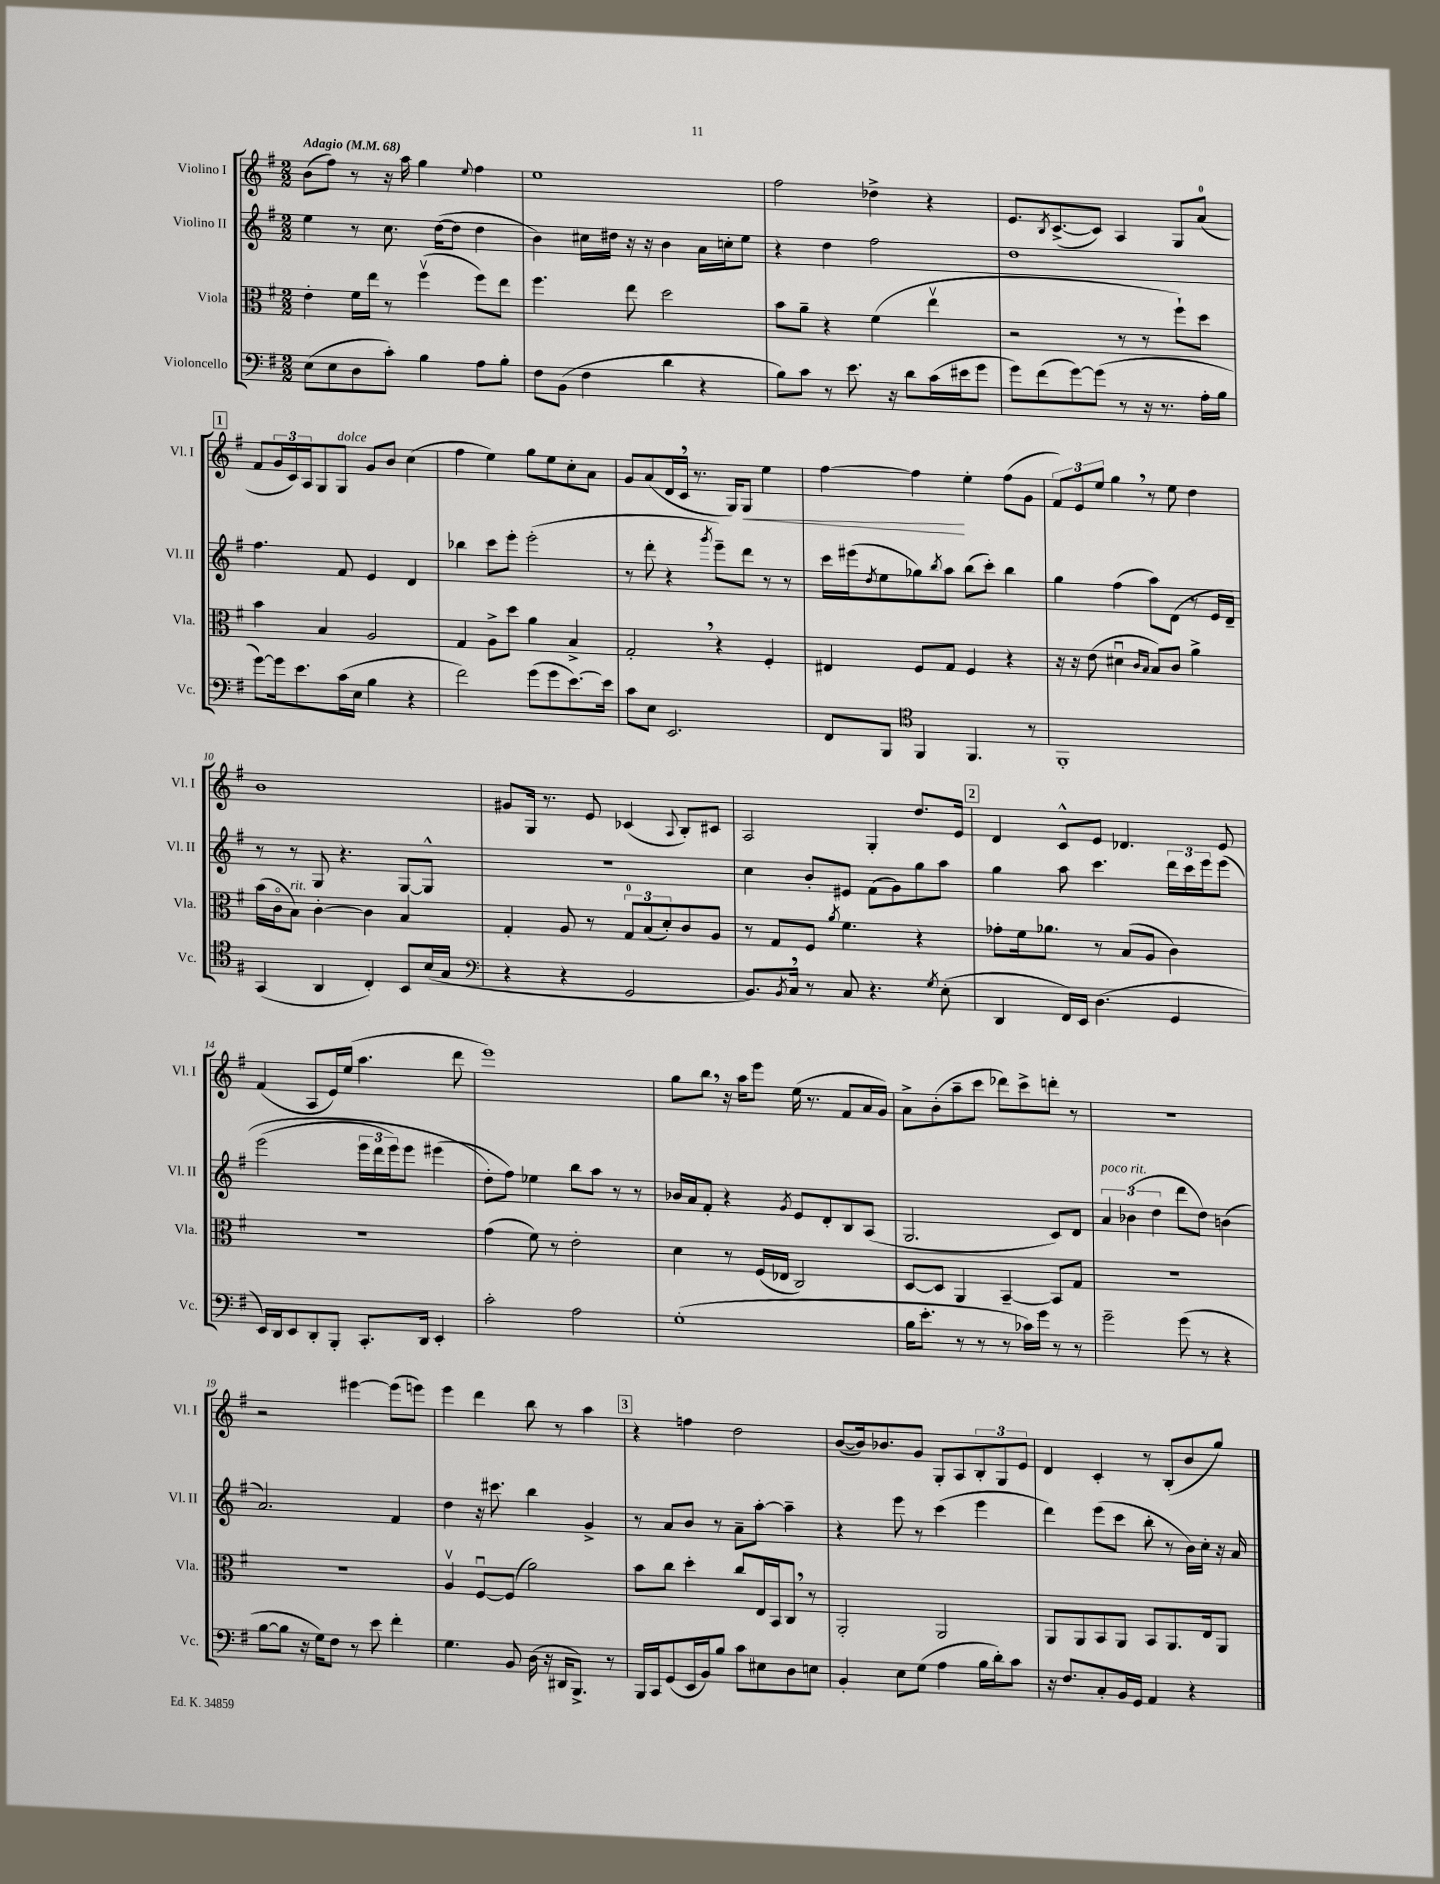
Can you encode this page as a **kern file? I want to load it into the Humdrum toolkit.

**kern	**kern	**kern	**kern
*staff4	*staff3	*staff2	*staff1
*clefF4	*clefC3	*clefG2	*clefG2
*k[f#]	*k[f#]	*k[f#]	*k[f#]
*M2/2	*M2/2	*M2/2	*M2/2
*MM68	*MM68	*MM68	*MM68
(8E	4e'	4ee	(8b
8E	.	.	8ff#)
8D	16f#	8r	8r
.	16ee	.	.
8c')	8r	8.cc	16r
.	.	.	16aa
4B	(4ff#v	.	4gg
.	.	([16dd	.
.	.	8dd]	.
.	.	.	8qqee
8A	8ff#)	4dd	4ff#
8B'	8ee	.	.
=	=	=	=
8F#	4.ff#	4b)	1ee
(8BB	.	.	.
4F#	.	16cc#	.
.	.	16dd#	.
.	8ee	16r	.
.	.	16r	.
4d	2dd	4b	.
4r	.	16a	.
.	.	16cc'	.
.	.	8ee	.
=	=	=	=
8B)	8b	4r	2ff#
8c	8a~	.	.
8r	4r	4dd	.
8.e	.	.	.
.	(4f#	2ff#	4dd-^
16r	.	.	.
8d	.	.	.
(16c	4eev	.	4r
16e#	.	.	.
8g	.	.	.
=	=	=	=
8g)	2r	1dd	8.e
(8f#	.	.	.
.	.	.	8qB
.	.	.	([8.c^
[8g)	.	.	.
(8g]	.	.	8c])
8r	8r	.	4A
16r	8r	.	.
8.r	.	.	.
.	8ff#`)	.	8G
16A'	8dd	.	(8a
16B	.	.	.
=	=	=	=
[8g)	4b	4.ff#	8f#
16g]	.	.	24g
.	.	.	24c)
8.e	.	.	.
.	.	.	24A
.	4B	.	8G
(16c	.	8f#	8G
16E	.	.	.
4B	2A	4e	8g
.	.	.	8b
4r	.	4d	(4cc
=	=	=	=
2f#)	4G	4bb-	4ff#
.	8A^	8ccc	4ee)
.	8dd	8eee'	.
(8g	4a	(2eee'	8gg
8g	.	.	8ee
[8.e)	4B^	.	8cc'
.	.	.	8a
16e]	.	.	.
=	=	=	=
8c	2G'	8r	8g
8E	.	8ddd'	(8a
2.EE	.	4r	16d
.	.	.	16c
.	.	.	8.r
.	.	8qggg	.
.	4r	8eee~)	.
.	.	.	16G)
.	.	8ddd	8G
.	4F#'	8r	4ee
.	.	8r	.
=	=	=	=
8FF#	4E#	16ccc	[4ff#
.	.	(16eee#	.
.	.	8qdd	.
8BBB	.	8ee	.
*clefC4	*	*	*
4FF#	8F#	8gg-)	4ff#]
.	.	8qbb	.
.	8G	8aa	.
4.FF#	4F#	(8bb	4ee'
.	.	8ccc')	.
.	4r	4bb	(8ff#
8r	.	.	8g
=	=	=	=
1FF#'	16r	4gg	12f#)
.	16r	.	.
.	.	.	12e
.	(8e	.	.
.	.	.	12ee
.	4d#u	(4ff#	4gg
.	16qqc	.	.
.	16qqB	.	.
.	8B)	8aa)	8r
.	8c	(8d	8ee
.	4a^	8r	4dd
.	.	16e	.
.	.	16d~)	.
=	=	=	=
(4GG	(16b	8r	1b
.	16co	.	.
.	8B)	8r	.
4AA	[4c'	8G	.
.	.	4.r	.
4C')	4c]	.	.
8BB	4B	[8G	.
(16B	.	8G^^]	.
16G	.	.	.
=	=	=	=
*clefF4	*	*	*
4r	4G'	1r	8g#
.	.	.	16G
.	.	.	8.r
4r	8A	.	.
.	8r	.	8e
2GG	12G	.	(4c-
.	(12B	.	.
.	12d')	.	.
.	.	.	8qqA
.	8c	.	8B')
.	8A	.	8c#
=	=	=	=
8.BB)	8r	4cc	2A
.	8G	.	.
8qBB	.	.	.
16C	.	.	.
8r	8F#	8b'	.
.	8qa	.	.
8C	4.f#	8e#	.
4.r	.	(8f#	4G'
.	.	8g)	.
.	4r	8gg	8.dd
8qG	.	.	.
(8E'	.	8aa	.
.	.	.	16e
=	=	=	=
4DD	8g-'	4gg	4d
.	16f#	.	.
.	8.a-	.	.
16FF#)	.	8aa	8c^^
16EE	.	.	.
(4.D	8r	4.ccc	8e
.	(8B	.	4.d-
.	8A	.	.
4GG	4c)	24ddd	.
.	.	24ccc	.
.	.	24eee	.
.	.	&(8eee	8e
=	=	=	=
16EE)	1r	(2eee	(4f#
16DD	.	.	.
8EE	.	.	.
8DD'	.	.	8A
8BBB'	.	.	16e)
.	.	.	(16ee
8.CC'	.	24eee	4.aa
.	.	24ddd	.
.	.	24eee)	.
.	.	8eee	.
16DD	.	.	.
4EE'	.	(4eee#	.
.	.	.	8ddd
=	=	=	=
2c'	(4g	8dd'&)	1eee)
.	.	8ff#)	.
.	8f#)	4ee-	.
.	8r	.	.
2A	2e'	8bb	.
.	.	8aa	.
.	.	8r	.
.	.	8r	.
=	=	=	=
(1G'	4d	16b-	8gg
.	.	16a	.
.	.	8f#'	8bb
.	8r	4r	16r
.	.	.	16aa
.	(16F#	.	8eee
.	16E-	.	.
.	.	8qg	.
.	2C)	8e	(16ee
.	.	.	8.r
.	.	8d'	.
.	.	8B	8f#
.	.	(8A	16a
.	.	.	16g)
=	=	=	=
16B	[8D	2.G	8a^
8.e'	.	.	.
.	8D]	.	(8b'
8r	4AA	.	8aa~
8r	.	.	8ccc
8r	[4BB~	.	8ddd-)
16c-)	.	.	8ccc^
16g	.	.	.
8r	8BB]	8c)	8ddd'
8r	8G	8d	8r
=	=	=	=
2g~	1r	6a	1r
.	.	(6b-	.
.	.	6dd	.
(8g	.	8ddd	.
8r	.	8dd)	.
4r	.	(4b	.
=	=	=	=
[8B	1r	2.a)	2r
8B]	.	.	.
16r	.	.	.
16G)	.	.	.
8F#	.	.	.
8r	.	.	[4eee#
8e	.	.	.
4f#'	.	4f#	(8eee#]
.	.	.	8eee)
=	=	=	=
4.G	4Av	4dd	4eee
.	[8F#u	16r	4ddd
.	.	8.ccc#	.
8BB	(8F#]	.	.
(16D	2a)	4bb	8bb
16r	.	.	.
16DD#	.	.	8r
8.BBB^)	.	.	.
.	.	4g^	4aa
8r	.	.	.
=	=	=	=
16BBB	8b	8r	4r
16CC	.	.	.
(8GG	8cc	8a	.
16EE	4dd'	8b	4ff
16BB)	.	.	.
8B	.	8r	.
8c	8cc	8a~	2dd
8E#	16E	[8aa'	.
.	16BB	.	.
8D	8C	4aa~]	.
8E	8r	.	.
=	=	=	=
4BB'	2AA'	4r	([8b
.	.	.	16b])
.	.	.	8.b-
8E	.	8eee	.
(8G	.	8r	8g
4A	2AA	(4ccc	8G'
.	.	.	8A
16B	.	4eee	12B'
16d')	.	.	.
.	.	.	12G
8c	.	.	.
.	.	.	12e
=	=	=	=
16r	8AA	4ddd)	4d
8.F#	.	.	.
.	8AA	.	.
8C'	8BB	(8eee	4c'
16BB	8AA	8ccc	.
16GG	.	.	.
4AA	8BB	8bb'	8r
.	8.AA	8r	(8B'
4r	.	16b)	8b
.	16E	16cc'	.
.	8AA	16r	8gg)
.	.	16a	.
==	==	==	==
*-	*-	*-	*-
